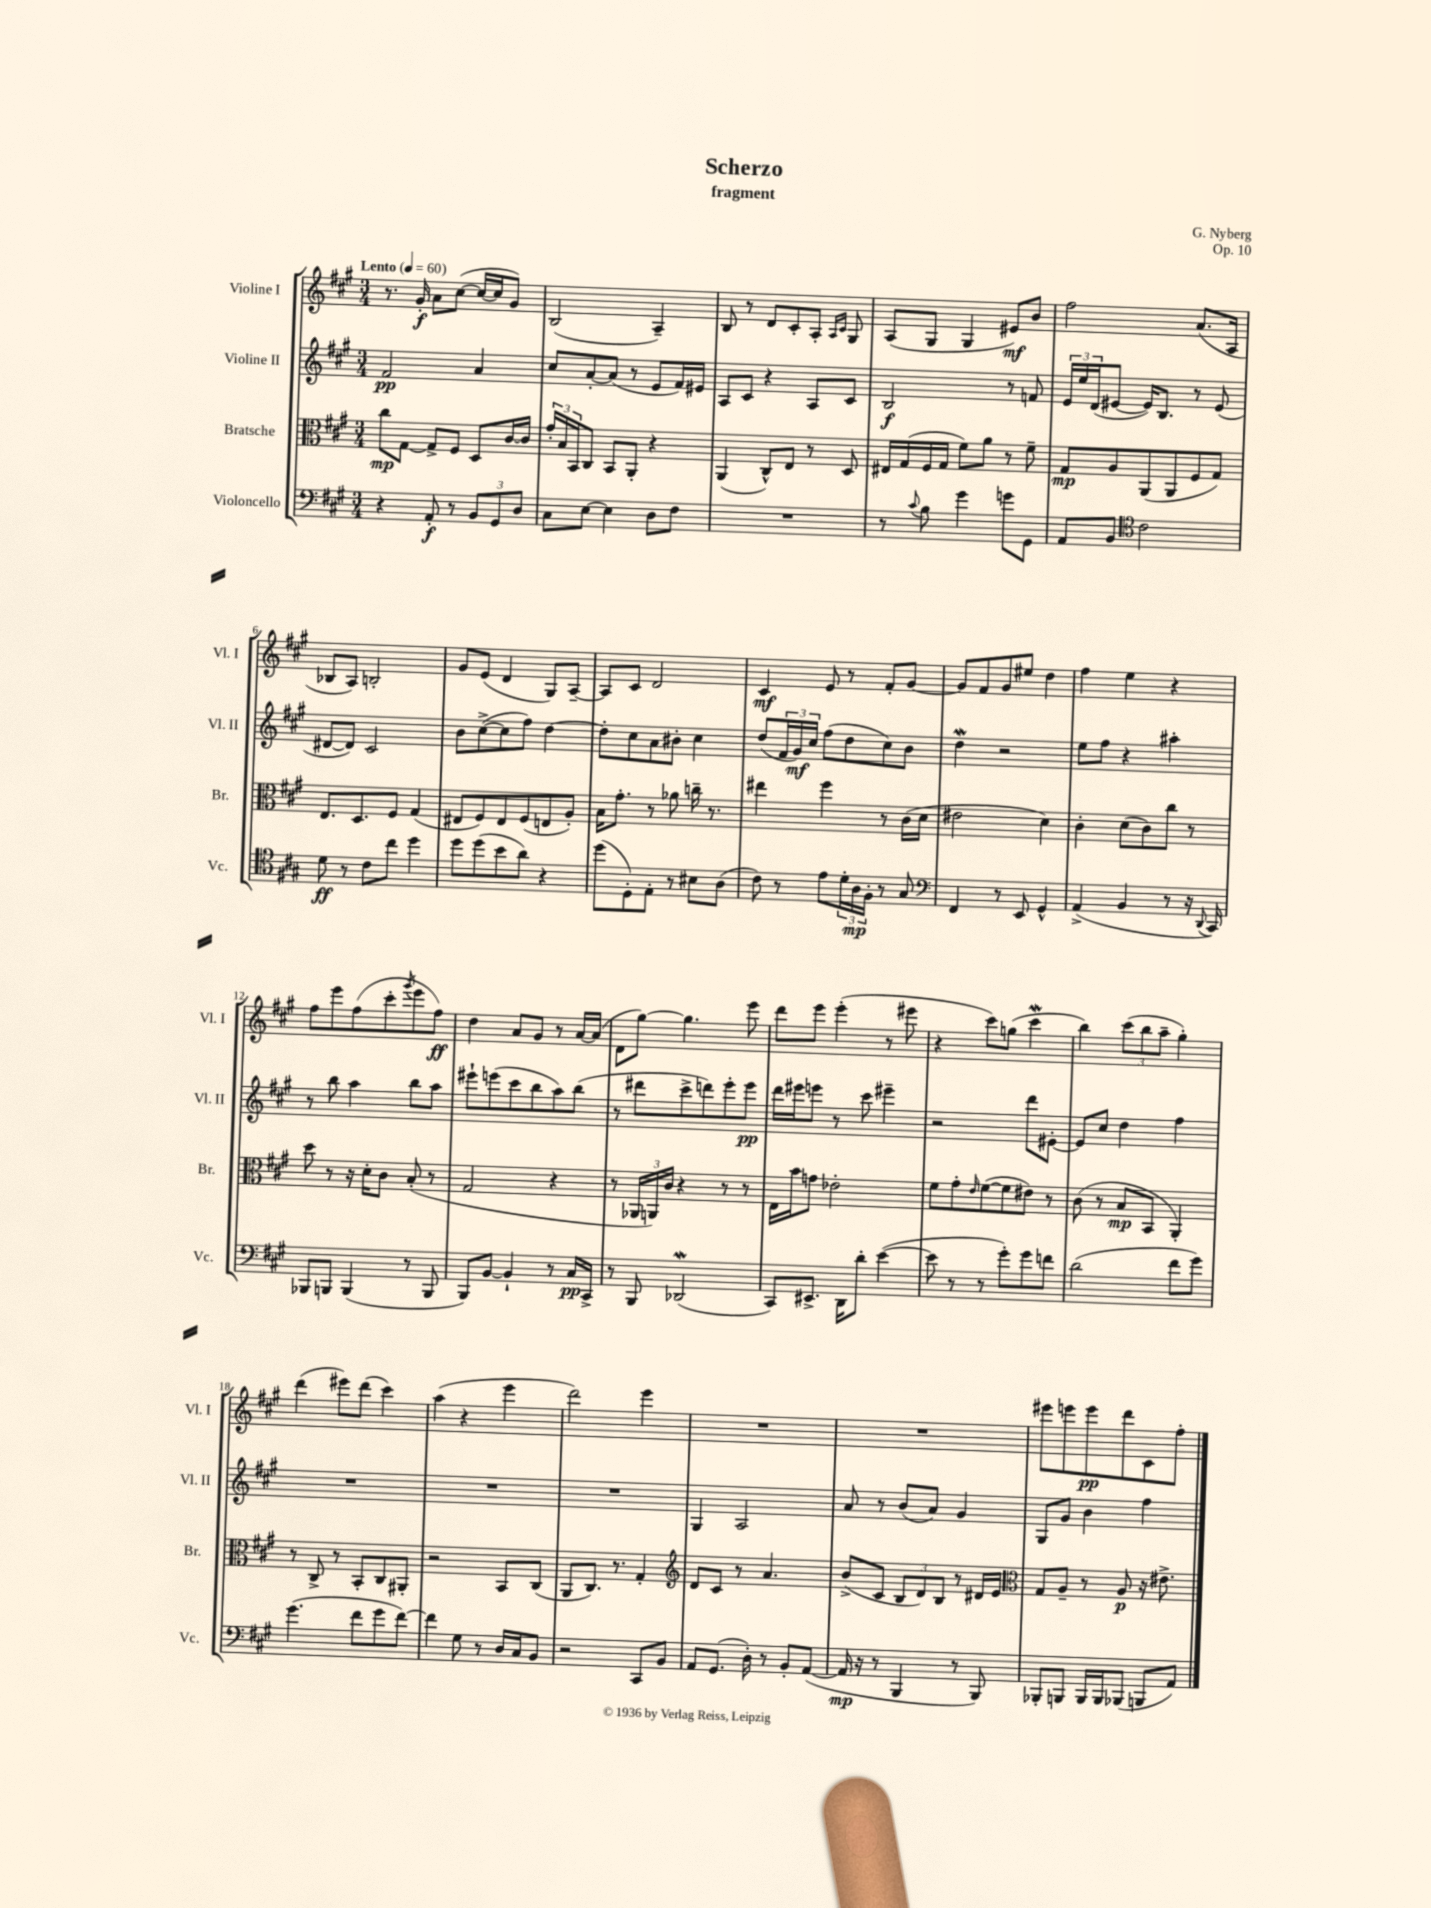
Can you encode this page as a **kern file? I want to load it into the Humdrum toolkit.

**kern	**kern	**kern	**kern
*staff4	*staff3	*staff2	*staff1
*clefF4	*clefC3	*clefG2	*clefG2
*k[f#c#g#]	*k[f#c#g#]	*k[f#c#g#]	*k[f#c#g#]
*M3/4	*M3/4	*M3/4	*M3/4
*MM60	*MM60	*MM60	*MM60
4r	8cc#	2f#	8.r
.	[8G#	.	.
.	.	.	16g#'
8AA'	8G#^]	.	8a
8r	8F#	.	([8cc#
12BB	8D	4a	16cc#_
.	.	.	16cc#]
12GG#	.	.	.
.	[16c#	.	8g#)
12D	.	.	.
.	16c#]	.	.
=	=	=	=
8C#	24g#'	8cc#	(2B
.	24B	.	.
.	24BB	.	.
[8E	8C#	[8a'	.
4E]	8BB	(8a]	.
.	8AA'	8r	.
8D	4r	8e	4A~)
8F#	.	16f#)	.
.	.	16e#	.
=	=	=	=
2.r	(4AA	8A	8B
.	.	8c#	8r
.	8C#^^)	4r	8d
.	8E	.	8c#'
.	8r	8A	8A'
.	.	.	16qqA
.	.	.	16qqc#
.	8D	8c#	8G#
=	=	=	=
8r	16E#	2B	(8A
.	(16G#	.	.
8qqc#	.	.	.
8B	16F#	.	8G#
.	16G#	.	.
4g#	8f#)	.	4G#
.	8a	.	.
8g	8r	8r	8e#)
8GG#	8f#~	8f	8b
=	=	=	=
8AA	8G#	24e	2ff#
.	.	24ee	.
.	.	(24d	.
8BB	8A	[8e#	.
*clefC4	*	*	*
2c#	(8AA	16e#])	.
.	.	8.B	.
.	8AA	.	.
.	8F#	8r	(8.a
.	8G#)	(8e#	.
.	.	.	16A
=	=	=	=
8d	8.E	[8d#	8B-
8r	.	8d#])	8A)
.	8.D	.	.
8c#	.	2c#	2B'
8cc#	8F#	.	.
4dd	(4G#	.	.
=	=	=	=
8dd	8E#	8b	8g#
(8dd	8F#)	([8cc#^	(8e
8b	8E#	8cc#]	4d
8a)	(8F#	8ff#)	.
4r	8E	[4dd	8G#)
.	8A')	.	[8A~
=	=	=	=
(8dd	16B	8dd']	8A]
.	8.g#'	.	.
8D')	.	8cc#	8c#
8E'	8r	8a	2d
8r	8a-	8b#'	.
8B#	16cc~	4cc#	.
.	8.r	.	.
(8A	.	.	.
=	=	=	=
8c#)	4ee#	(8dd	4c#
8r	.	24f#	.
.	.	24g#)	.
.	.	24cc#	.
8e	4ff#	(8ff#	8e
24d'	.	8dd	8r
24A	.	.	.
24F#'	.	.	.
8r	8r	8cc#)	8f#'
8G#	(16c#	8b	[8g#
.	16d	.	.
=	=	=	=
*clefF4	*	*	*
4FF#	2e#	4dd	8g#]
.	.	.	8f#
8r	.	2r	8g#
8EE	.	.	8ee#
4GG#^^	4d)	.	4dd
=	=	=	=
(4AA^	4c#'	8ee	4ff#
.	.	8ff#	.
4BB	(8d	4r	4ee
.	8c#)	.	.
8r	8cc#	4aa#'	4r
16r	8r	.	.
8qqDD	.	.	.
16CC#)	.	.	.
=	=	=	=
8BBB-	8dd	8r	8ff#
8BBB	8r	8bb	8eee
(4BBB	16r	4aa	(8ff#
.	16d'	.	.
.	8c#	.	8ccc#'
.	.	.	8qggg#
8r	(8B'	8bb	8eee
8BBB	8r	8aa	8ff#)
=	=	=	=
8BBB)	2G#	8eee#`	4dd
[8BB	.	(8eee	.
4BB`]	.	8ccc#	8a
.	.	8bb	8g#
8r	4r	8aa)	8r
16C#	.	(8bb	[16a
16CC#^	.	.	(16a]
=	=	=	=
8r	8r	8r	8d
8BBB	24AA-	8ddd#	[8gg#)
.	24AA)	.	.
.	24c#	.	.
(2DD-	4r	8ccc#^	4.gg#]
.	.	8ddd)	.
.	8r	8eee'	.
.	8r	8eee	8eee
=	=	=	=
8CC#)	16E	16ddd	8ddd
.	16b	16eee#	.
8.EE#^	8g	8eee	8eee
.	2e-'	8r	(4eee'
16DD	.	.	.
8d'	.	8ccc#	.
([4e	.	4eee#~	8r
.	.	.	8eee#
=	=	=	=
8e]	8f#	2r	4r
8r	8g#'	.	.
.	16qqe	.	.
8r	([8f#	.	8ccc#)
8g#')	8f#]	.	(8gg
8g#	8e#)	8ddd	4ccc#
8f	8r	[8e#'	.
=	=	=	=
(2d	(8c#	8e#]	4bb)
.	8r	8cc#	.
.	8B	4dd	(12ccc#
.	.	.	12bb
.	8BB	.	.
.	.	.	12aa~
8f#	4AA')	4ff#	4gg#')
8g#)	.	.	.
=	=	=	=
(4.g#	8r	2.r	(4ddd
.	8C#^	.	.
.	8r	.	8eee#)
8f#	8BB'	.	(8ddd
8g#	8C#	.	4ccc#)
[8f#)	8AA#'	.	.
=	=	=	=
4f#]	2r	2.r	(4aa
8G#	.	.	4r
8r	.	.	.
16D	8BB	.	4eee
16C#	.	.	.
8BB	(8C#	.	.
=	=	=	=
2r	8AA	2.r	2ddd)
.	8.C#)	.	.
.	8.r	.	.
8CC#	4G#'	.	4eee
8BB	.	.	.
=	=	=	=
*	*clefG2	*	*
8AA	8d	4G#	2.r
(8.GG#	8c#	.	.
.	8r	2A	.
16D')	.	.	.
8r	4.a	.	.
8BB'	.	.	.
([8AA	.	.	.
=	=	=	=
16AA]	(8b^	8a	2.r
16r	.	.	.
8r	8c#	8r	.
4BBB	12B	(8b	.
.	12d)	.	.
.	.	8a)	.
.	12B	.	.
8r	8r	4g#	.
8BBB)	16d#	.	.
.	16e	.	.
=	=	=	=
*	*clefC3	*	*
8BBB-'	8G#	8G#	8eee#
8BBB	8A~	8g#	8eee
16BBB	8r	4b	8eee
16BBB	.	.	.
(8BBB-	8A	.	8ddd
8BBB	16r	4ff#	8c#
.	8.e#^	.	.
8AA)	.	.	8ff#'
==	==	==	==
*-	*-	*-	*-
